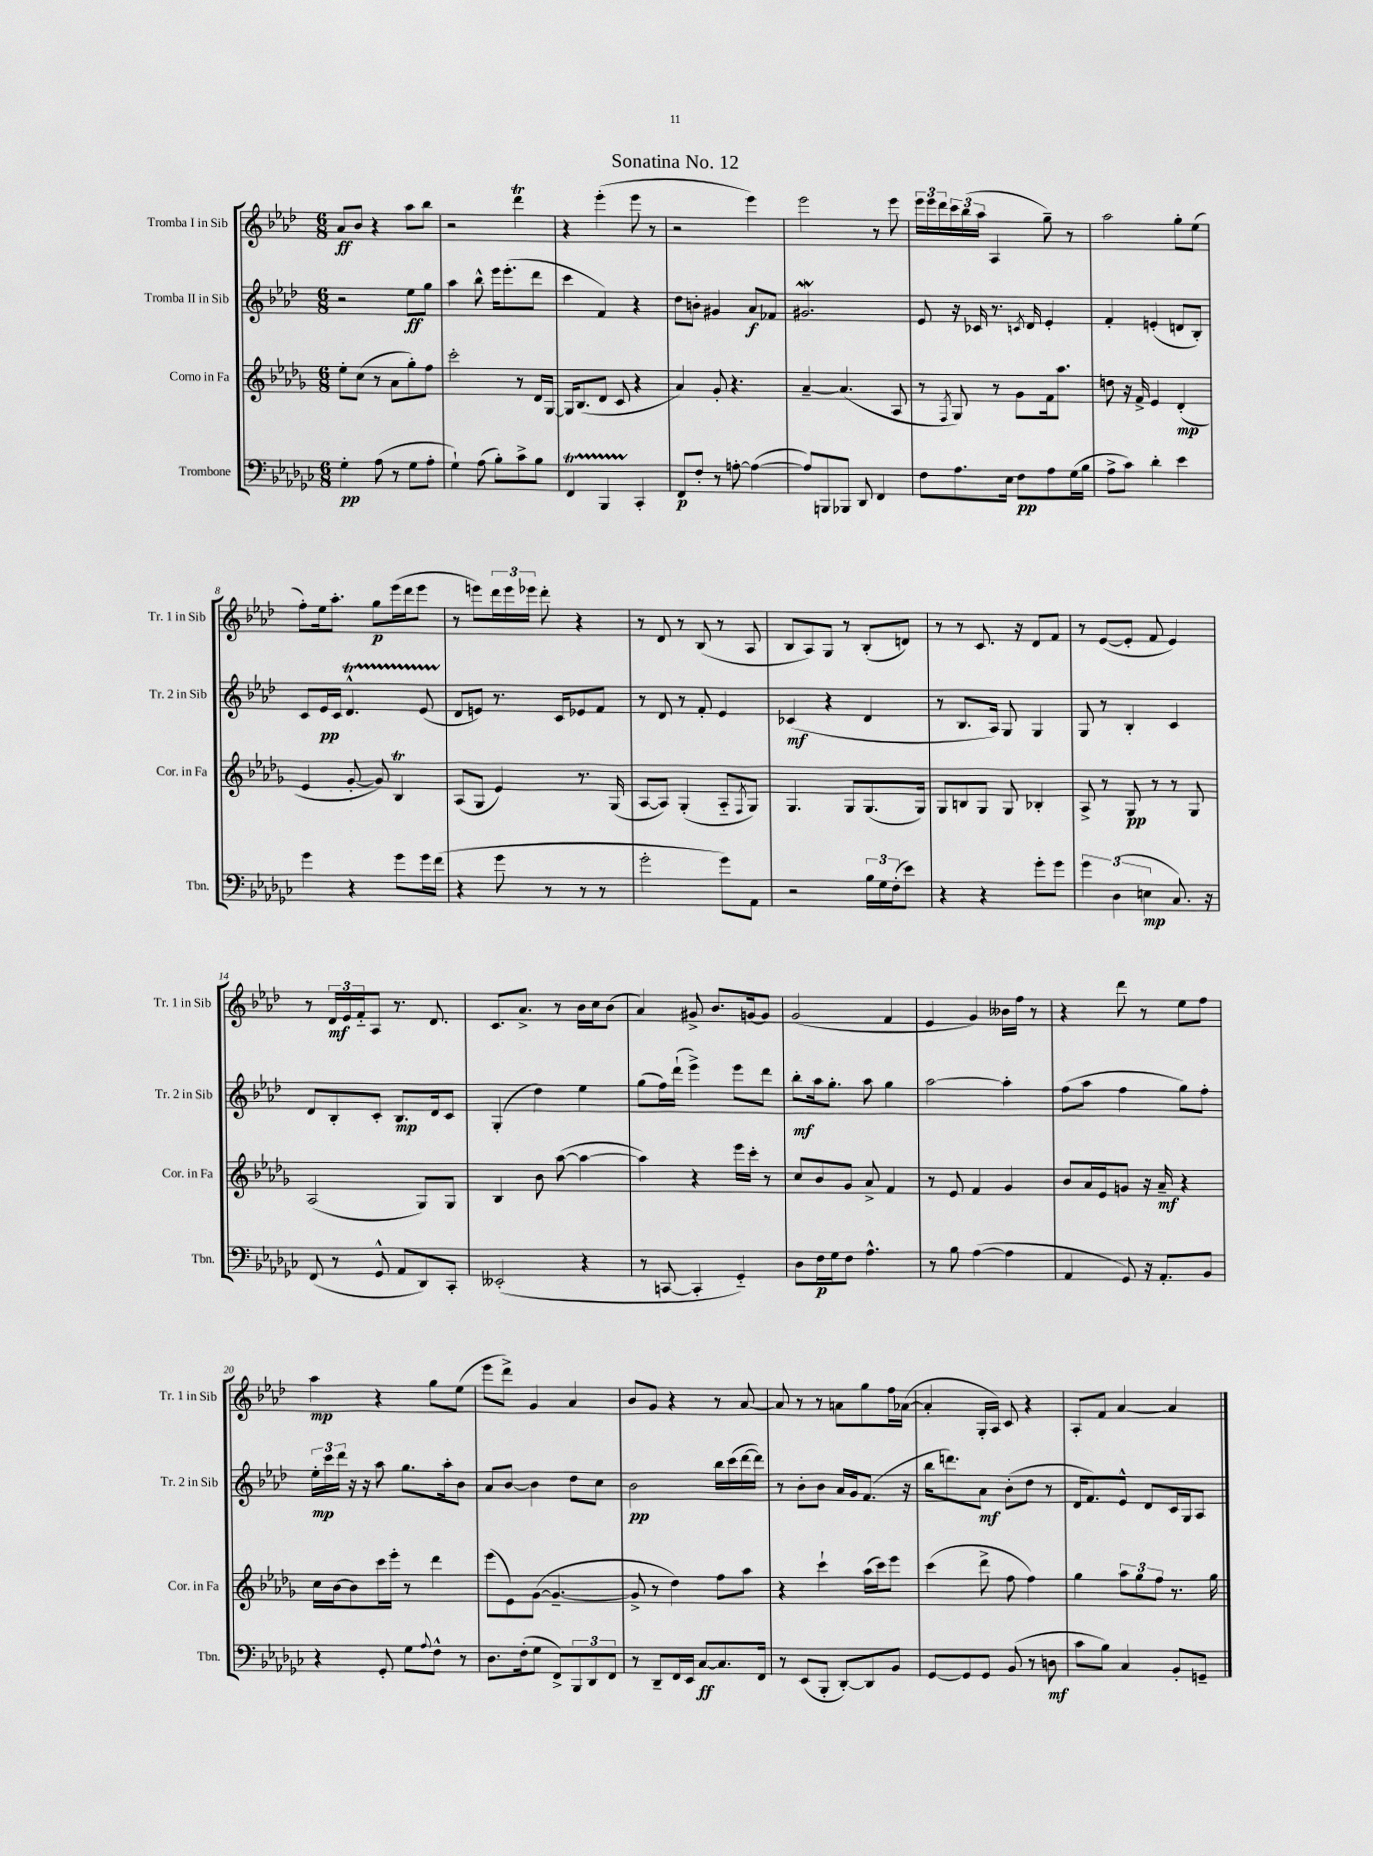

**kern	**kern	**kern	**kern
*staff4	*staff3	*staff2	*staff1
*clefF4	*clefG2	*clefG2	*clefG2
*k[b-e-a-d-g-c-]	*k[b-e-a-d-g-]	*k[b-e-a-d-]	*k[b-e-a-d-]
*M6/8	*M6/8	*M6/8	*M6/8
4G-'	8ee-'	2r	8a-
.	(8cc	.	8b-
(8A-	8r	.	4r
8r	8a-	.	.
8G-	8gg-')	8ee-	8aa-
8A-'	8ff	8gg	8bb-
=	=	=	=
4G-`)	2ccc'	4aa-	2r
(8A-	.	8bb-^^	.
8B-')	.	16eee-	.
.	.	(8.eee-'	.
8c-^	8r	.	4ddd-
8B-	16d-	8ddd-	.
.	[16G-	.	.
=	=	=	=
4FF	16G-]	4ccc	4r
.	(8.B-	.	.
4BBB-	8d-	4f)	(4eee-'
.	8c	.	.
4CC-'	4r	4r	8eee-
.	.	.	8r
=	=	=	=
8FF	4a-)	8dd-	2r
8F'	.	8b'	.
8r	8g-'	4g#	.
[8A'	4.r	.	.
(4A_	.	8a-	4eee-)
.	.	8f-	.
=	=	=	=
8A])	[4a-~	2.g#	2eee-
8BBB	.	.	.
8BBB-	(4.a-]	.	.
8DD-	.	.	.
4FF	.	.	8r
.	8A-	.	8eee-
=	=	=	=
8F	8r	8e-	24eee-
.	.	.	24eee-
.	.	.	24ddd-
.	8qF	.	.
8.A-	8G-)	16r	24ccc
.	.	.	(24bb-
.	.	16c-	.
.	.	.	24aa-
.	8r	8.r	4A-
16E-	.	.	.
8F	8g-	.	.
.	.	8qc	.
.	.	16d-	.
8A-	16f	4e-'	8gg~)
.	8.aa-	.	.
(16G-	.	.	8r
16B-	.	.	.
=	=	=	=
8A-^	8dd	4f'	2aa-
8c-)	16r	.	.
.	16f^	.	.
4d-'	4e-	(4e'	.
4e-	(4d-'	8d	8gg'
.	.	8B-')	(8ee-
=	=	=	=
4g-	4e-	8c	8ff')
.	.	16e-	16ee-
.	.	16c	8.aa-'
4r	[8g-'	4.d-^^	.
.	8g-])	.	8gg
8g-	4B-	.	(16eee-
.	.	.	16ddd-
16g-	.	(8e-	8eee-
(16f	.	.	.
=	=	=	=
4r	(8A-	8d-	8r
.	8G-	8e)	8eee)
8g-	4e-)	8.r	24ddd-
.	.	.	24eee
.	.	.	24eee-
8r	.	.	8ddd-'
.	.	16c	.
8r	8.r	8e-	4r
8r	.	8f	.
.	(16G-	.	.
=	=	=	=
2g-'	[8A-	8r	8r
.	8A-])	8d-	8d-
.	(4G-'	8r	8r
.	.	8f'	(8B-
8g-)	8A-'~	4e-	8r
.	8qF	.	.
8AA-	8G-)	.	8A-
=	=	=	=
2r	4.G-	(4c-	8B-
.	.	.	8A-)
.	.	4r	8G
.	8G-	.	8r
24B-	(8.G-	4d-	(8B-'
24G-	.	.	.
(24F'	.	.	.
8e-)	.	.	8d)
.	16G-)	.	.
=	=	=	=
4r	8G-	8r	8r
.	8B	8.B-	8r
4r	8G-	.	8.c
.	.	16A-)	.
.	8G-	8G	.
.	.	.	16r
8g-'	4B-'	4G	8d-
8g-	.	.	8f
=	=	=	=
6g-	8A-^	8G	8r
.	8r	8r	([8e-
(6D-	.	.	.
.	8G-	4B-'	8e-']
6E	.	.	.
.	8r	.	8f
8.C-)	8r	4c	4e-)
.	8G-	.	.
16r	.	.	.
=	=	=	=
(8FF	(2A-	8d-	8r
8r	.	8B-'	24d-
.	.	.	24e-
.	.	.	24f'~
8GG-^^	.	8c'	8A-
8AA-	.	8.B-	8.r
8DD-)	8G-)	.	.
.	.	16d-	8.d-
8CC-'	8G-	8c	.
=	=	=	=
(2EE--'	4B-	(4G'	8.c
.	.	.	8.a-^
.	8b-	4dd-)	.
.	([8aa-	.	8r
4r	4aa-_	4ee-	16b-
.	.	.	16cc
.	.	.	(8b-
=	=	=	=
8r	4aa-])	(8gg	4a-)
[8CC	.	16ff)	.
.	.	(16ddd-`	.
4CC']	4r	4eee-^)	8g#^
.	.	.	8.b-
4GG-'~)	16eee-	8eee-	.
.	16ccc'	.	[16g
.	8r	8ddd-	8g]
=	=	=	=
8D-	8cc	8bb-'	(2g
16F	8b-	16aa-	.
16G-	.	8.gg'	.
8F	8g-	.	.
4.A-^^	8a-^	8aa-	.
.	4f	4gg	4f
=	=	=	=
8r	8r	[2aa-	4e-
8B-	8e-	.	.
([4A-	4f	.	4g)
4A-]	4g-	4aa-']	16b--
.	.	.	16ff
.	.	.	8r
=	=	=	=
4AA-	8b-	(8ff	4r
.	16a-	8aa-	.
.	16e-	.	.
8GG-)	8g	4ff	8ddd-
16r	16r	.	8r
8.AA-'	16a-~	.	.
.	4r	8gg)	8ee-
8BB-	.	8ff'	8ff
=	=	=	=
4r	16cc	24ee-'	4aa-
.	.	24ccc	.
.	[16b-	.	.
.	.	24ddd-	.
.	8b-]	16r	.
.	.	16r	.
8GG-'	16ccc	8aa-	4r
.	16eee-'	.	.
8G-	8r	8.gg	.
8qqA-	.	.	.
8F^^	4ddd-	.	8gg
.	.	16aa-'	.
8r	.	8b-	(8ee-
=	=	=	=
8.D-	(8eee-	8a-	8eee-
.	8e-)	[8b-	8ddd-^)
(16F'	.	.	.
8G-	([8g-	4b-]	4g
8FF^)	4.g-~_	.	.
12BBB-	.	8dd-	4a-
12DD-	.	.	.
.	.	8cc	.
12FF	.	.	.
=	=	=	=
8r	8g-^]	2b-	8b-
8DD-~	8r	.	8g
16FF	4dd-)	.	4r
16EE-	.	.	.
[8C-	.	.	.
8.C-]	8ff	16bb-	8r
.	.	(16ccc	.
.	8aa-	[16ddd-	[8a-
16FF	.	16ddd-])	.
=	=	=	=
8r	4r	8r	8a-]
(8EE-	.	8b-'	8r
8BBB-'	4ccc`	8b-	8r
[8DD-')	.	16a-	8a
.	.	16g	.
8DD-]	(16aa-	(8.f	8gg
.	16ccc)	.	.
8BB-	8eee-	.	16ff
.	.	16r	([16a-
=	=	=	=
[8GG-	(4ccc	16bb-	4a-']
.	.	8.ddd)	.
8GG-]	.	.	.
8GG-	8ddd-^	8a-	16G'
.	.	.	16A-)
(8BB-	8ff	(8b-'	8c
8r	4ff)	8dd-	4r
8D	.	8r	.
=	=	=	=
8c-	4gg-	16d-	8A-'
.	.	8.f)	.
8B-)	.	.	8f
4C-	12aa-	8e-^^	[4a-
.	12gg-	.	.
.	.	8d-	.
.	12ff	.	.
8BB-'	8.r	16c	4a-]
.	.	16G	.
8GG~	.	8A-	.
.	16gg-	.	.
==	==	==	==
*-	*-	*-	*-
